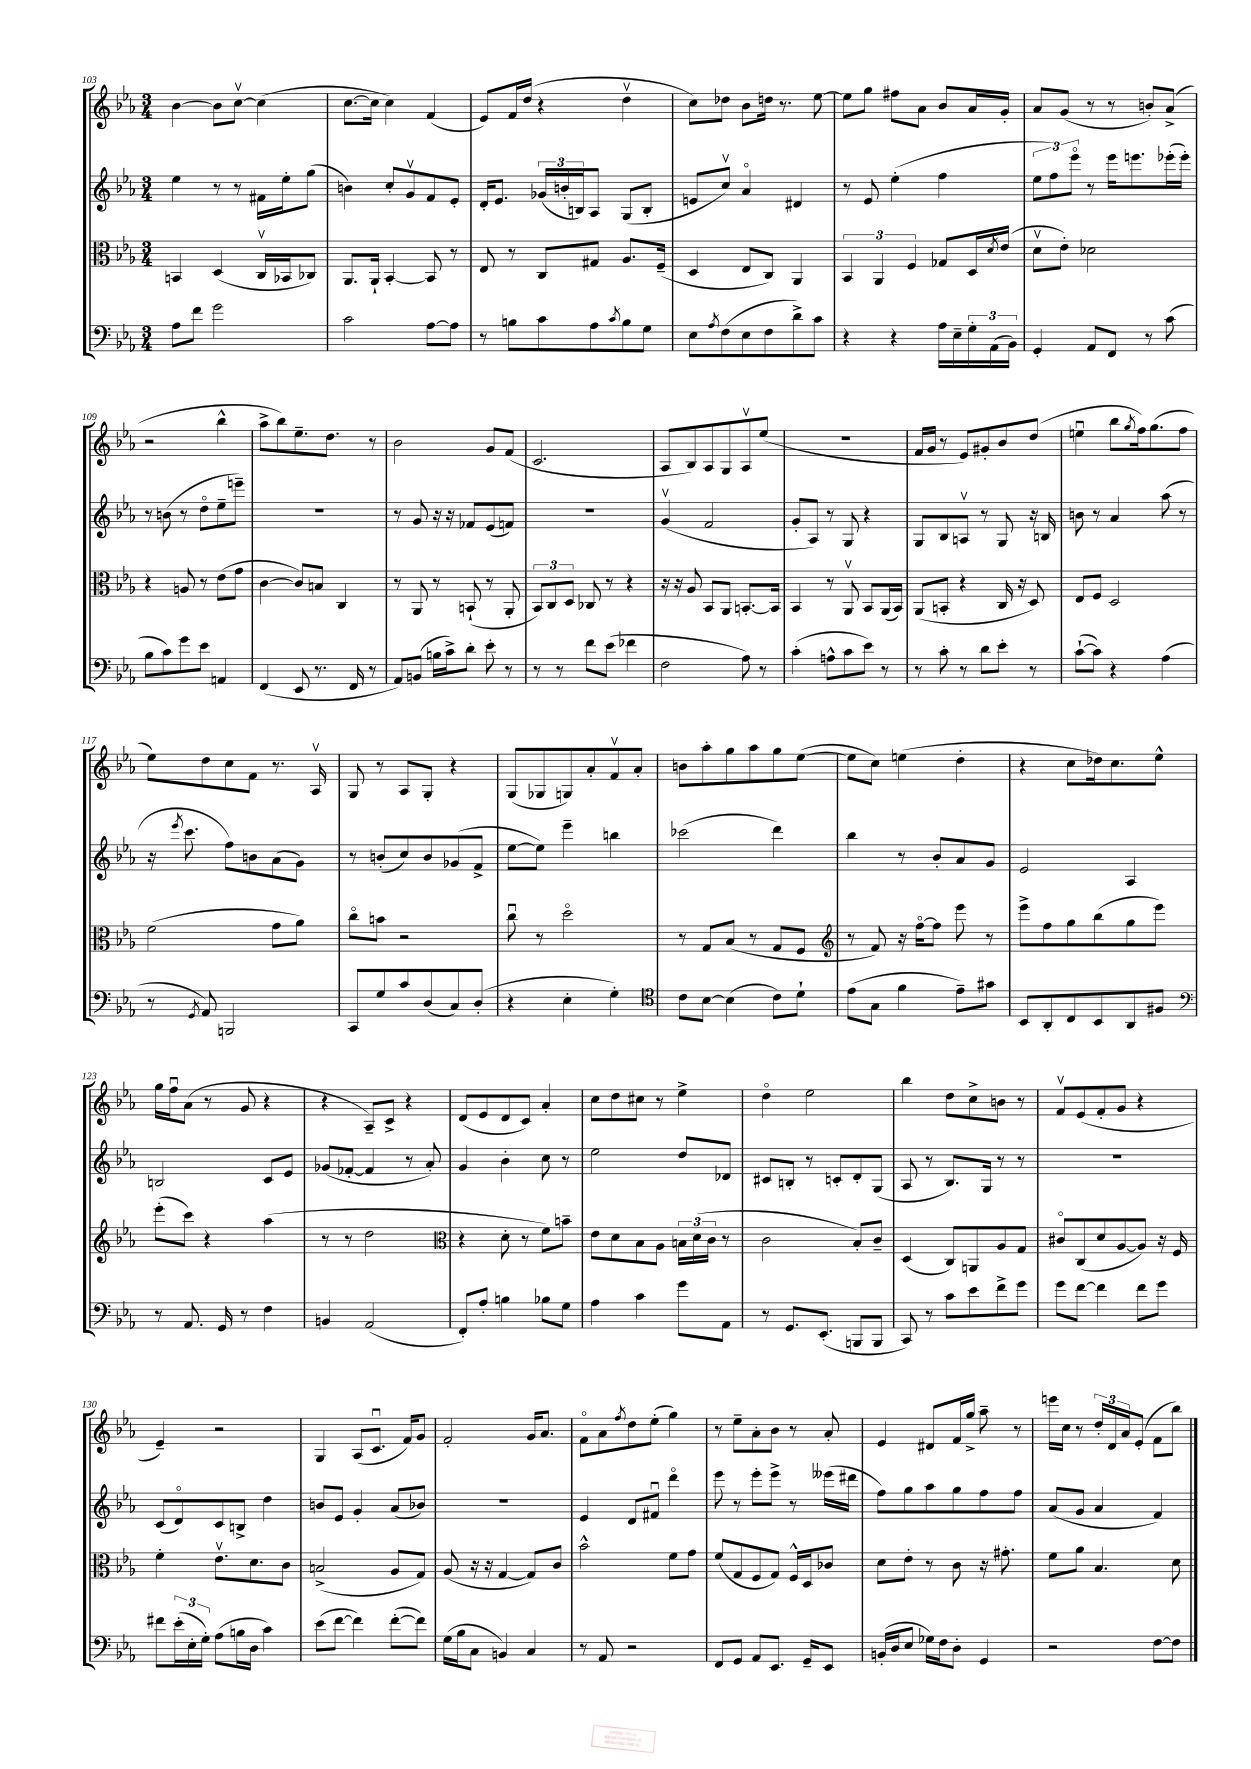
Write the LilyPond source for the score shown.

<<
\new StaffGroup <<
\new Staff = "s0" {
    \clef treble \key ees \major \numericTimeSignature \time 3/4
    bes'4~ bes'8 c''8~\upbow c''4( |
    c''8.~ c''16 c''4) f'4( |
    ees'8) f'16 d''16( r4 d''4\upbow |
    c''8) des''8 bes'8 d''16 r8. ees''8~ |
    ees''8 g''8 fis''8 aes'8 bes'8 aes'16 g'16-. |
    aes'8 g'8( r8 r8 b'8-.) aes'8->( |
    r2 bes''4-^ |
    aes''8-> bes''8) ees''8.-- d''8. r8 |
    bes'2 g'8 f'8( |
    c'2. |
    aes8 bes8) aes8 g8 aes8\upbow ees''8( |
    R2. |
    f'16 g'16 r8 ees'8) gis'8-. bes'8 d''8( |
    e''4\downbow bes''8 \acciaccatura { g''8 } f''16) g''8.( f''8 |
    ees''8) d''8 c''8 f'8 r8. aes16\upbow |
    g8 r8 aes8 g8-. r4 |
    g8( ges8 g8) aes'8-. f'8\upbow aes'8-. |
    b'8 aes''8-. g''8 aes''8 g''8 ees''8~( |
    ees''8 c''8) e''4( d''4-. |
    r4 c''8 des''16) c''8. ees''8-^ |
    g''16 f''16\downbow aes'8( r8 g'8 r4 |
    r4 aes8--) c'8-> r4 |
    d'8( ees'8 d'8 c'8) aes'4-. |
    c''8 d''8 cis''8 r8 ees''4-> |
    d''4\flageolet ees''2 |
    bes''4 d''8 c''8-> b'8 r8 |
    f'8\upbow ees'8( f'8-. g'8 r4 |
    ees'4--) r2 |
    g4 aes8( c'8.\downbow f'16) g'8 |
    f'2-. g'16 aes'8. |
    f'8\flageolet aes'8 \acciaccatura { f''8 } d''8 ees''8-.( g''4) |
    r8 ees''8-- aes'8-. bes'8 r8 aes'8-. |
    ees'4 dis'8 f'16 g''16-> aes''8-- r8 |
    e'''16 c''16 r8 \tuplet 3/2 { d''16-. d'16 aes'16 } ees'8-.( f'8 bes''8) \bar "|." |
}
\new Staff = "s1" {
    \clef treble \key ees \major \numericTimeSignature \time 3/4
    ees''4 r8 r8 fis'16 ees''16-. g''8( |
    b'4) c''8-. g'8\upbow f'8 ees'8-. |
    d'16-. ees'8. \tuplet 3/2 { ges'16( b'16-. b16) } aes8 g8( b8-. |
    e'8 c''8\upbow) aes'4\flageolet dis'4 |
    r8 ees'8 ees''4-.( f''4 |
    \tuplet 3/2 { ees''8 f''8) ees'''8\flageolet } r8 ees'''16 e'''8. ees'''16-.( ees'''16-.) |
    r8 b'8( r8 d''8\flageolet ees''8-- e'''8--) |
    R2. |
    r8 g'8 r16 r16 fes'8 ees'8( f'8) |
    R2. |
    g'4\upbow( f'2 |
    g'8-. aes8) r8 g8 r4 |
    g8 bes8 a8\upbow r8 g8 r16 b16 |
    b'8 r8 aes'4 aes''8( r8 |
    r16 \acciaccatura { ees'''8 } c'''8. f''8) b'8 aes'8( g'8) |
    r8 b'8-.( c''8) b'8 ges'8( f'8-> |
    ees''8~ ees''8) ees'''4-- b''4 |
    ces'''2( d'''4) |
    bes''4 r8 bes'8-. aes'8 g'8 |
    ees'2 aes4 |
    b2 c'8 ees'8 |
    ges'8( fes'8~-. fes'4 r8 aes'8-.) |
    g'4 bes'4-. c''8 r8 |
    ees''2 d''8 des'8 |
    cis'8 b8-. r8 c'8-. d'8-. g8( |
    aes8 r8 bes8.) g16 r8 r8 |
    R2. |
    c'8( d'8\flageolet) c'8 b8-> d''4 |
    b'8 ees'8 g'4-. aes'8( bes'8) |
    R2. |
    ees'4 d'8 fis'8\downbow d'''4\flageolet |
    ees'''8 r8 ees'''8-. ees'''8-> r8 eeses'''16( dis'''16 |
    f''8) g''8 aes''8 g''8 f''8 f''8 |
    aes'8( g'8 aes'4 f'4) \bar "|." |
}
\new Staff = "s2" {
    \clef alto \key ees \major \numericTimeSignature \time 3/4
    b,4 d4( c16\upbow bes,16 ces8) |
    aes,8. aes,16-! bes,4~-. bes,8 r8 |
    ees8 r8 c8 gis8 aes8. f16--( |
    d4 ees8 c8) aes,4 |
    \tuplet 3/2 { bes,4 aes,4 f4 } ges8 d16 \acciaccatura { d'8 } ees'16( |
    d'8\upbow ees'8-.) des'2 |
    r4 a8 r8 ees'8( g'8 |
    c'4~ c'8) b8 c4 |
    r8 aes,8 r8 b,8-!( r8 aes,8-. |
    \tuplet 3/2 { bes,8) c8 d8 } ces8 r8 r4 |
    r16 r16 aes8 bes,8 aes,8 b,8.~-. b,16 |
    bes,4 r8 aes,8\upbow bes,8 aes,16( bes,16) |
    aes,8( b,8-. r4 c16 r16 d8) |
    ees8 f8 d2 |
    f'2( g'8 aes'8) |
    c''8\flageolet b'8 r2 |
    c''8\downbow r8 d''2\flageolet |
    r8 g8 bes8( r8 g8 f8 |
    \clef treble r8 f'8) r16 f''16~\flageolet f''8 ees'''8 r8 |
    ees'''8-> f''8 g''8 bes''8( g''8 ees'''8) |
    ees'''8-.( c'''8) r4 aes''4( |
    r8 r8 d''2 |
    \clef alto r4 d'8-. r8 f'8) b'8-- |
    ees'8 d'8 bes8 aes8 \tuplet 3/2 { b16 d'16( c'16 } r8 |
    c'2 bes8-.) c'8-- |
    d4( c8) a,8 aes8 g8 |
    cis'8\flageolet c8( d'8 aes8~ aes8) r16 f16 |
    f'4-. ees'8.\upbow d'8. c'8 |
    b2->( aes8 g8) |
    aes8( r16 r16 g4~ g8) c'8 |
    bes'2-^ f'8 g'8 |
    f'8( g8 f8 g8) f16-^ d16 ces'8 |
    d'8 ees'8-. r8 c'8 r16 gis'8.-. |
    f'8 aes'8 bes4. d'8 \bar "|." |
}
\new Staff = "s3" {
    \clef bass \key ees \major \numericTimeSignature \time 3/4
    aes8 f'8 g'2 |
    c'2 aes8~ aes8 |
    r8 b8 c'8 aes8 \acciaccatura { c'8 } b8 g8 |
    ees8 \acciaccatura { aes8 } f8( ees8 f8 d'8->) c'8 |
    r4 r4 aes16 ees16-- \tuplet 3/2 { g16-. aes,16( bes,16) } |
    g,4-. aes,8 f,8 r8 c'8( |
    bes8 c'8) g'8 ees'8 a,4 |
    f,4( ees,8 r8. f,16 r8 |
    aes,8) b,8( b16 c'16->) d'8-. ees'8-. r8 |
    r8 r8 f'8 ees'8( fes'4 |
    f2 aes8) r8 |
    c'4-.( a8-^ c'8 ees'8) r8 |
    r8 c'8-. r8 d'8 ees'8-. r8 |
    c'8~-!( c'8) r4 aes4( |
    r8 \acciaccatura { g,8 } aes,8) b,,2 |
    c,8 g8 c'8 d8( c8) d8-.( |
    r4 ees4-. g4-.) |
    \clef tenor c'8 bes8~ bes4( c'8) d'8-! |
    ees'8( g8 f'4 ees'8--) gis'8 |
    bes,8 aes,8-. c8 bes,8 aes,8 fis8 |
    \clef bass r8 aes,8. g,16 r8 f4 |
    b,4 aes,2( |
    f,8-.) aes8-. b4 bes8 g8 |
    aes4 c'4 g'8 aes,8 |
    r8 g,8. ees,8.-.( b,,8 b,,8 |
    c,8) r8 c'8 ees'8 f'8-> g'8 |
    g'8 f'8~ f'4 f'8 g'8 |
    fis'8 \tuplet 3/2 { ees'16-.( ees16-. g16-.) } aes8( b16 d16 c'4) |
    ees'8( f'8~ f'4) f'8~-.( f'8) |
    g16( bes16 c8 b,4) c4 |
    r8 aes,8 r2 |
    f,8 g,8 aes,8 ees,8. g,16-- ees,8 |
    b,16-.( d16 ees8 ges16) f16 d8-. g,4 |
    r2 f8~ f8 \bar "|." |
}
>>
>>
\layout { \context { \Score currentBarNumber = #103 } }
